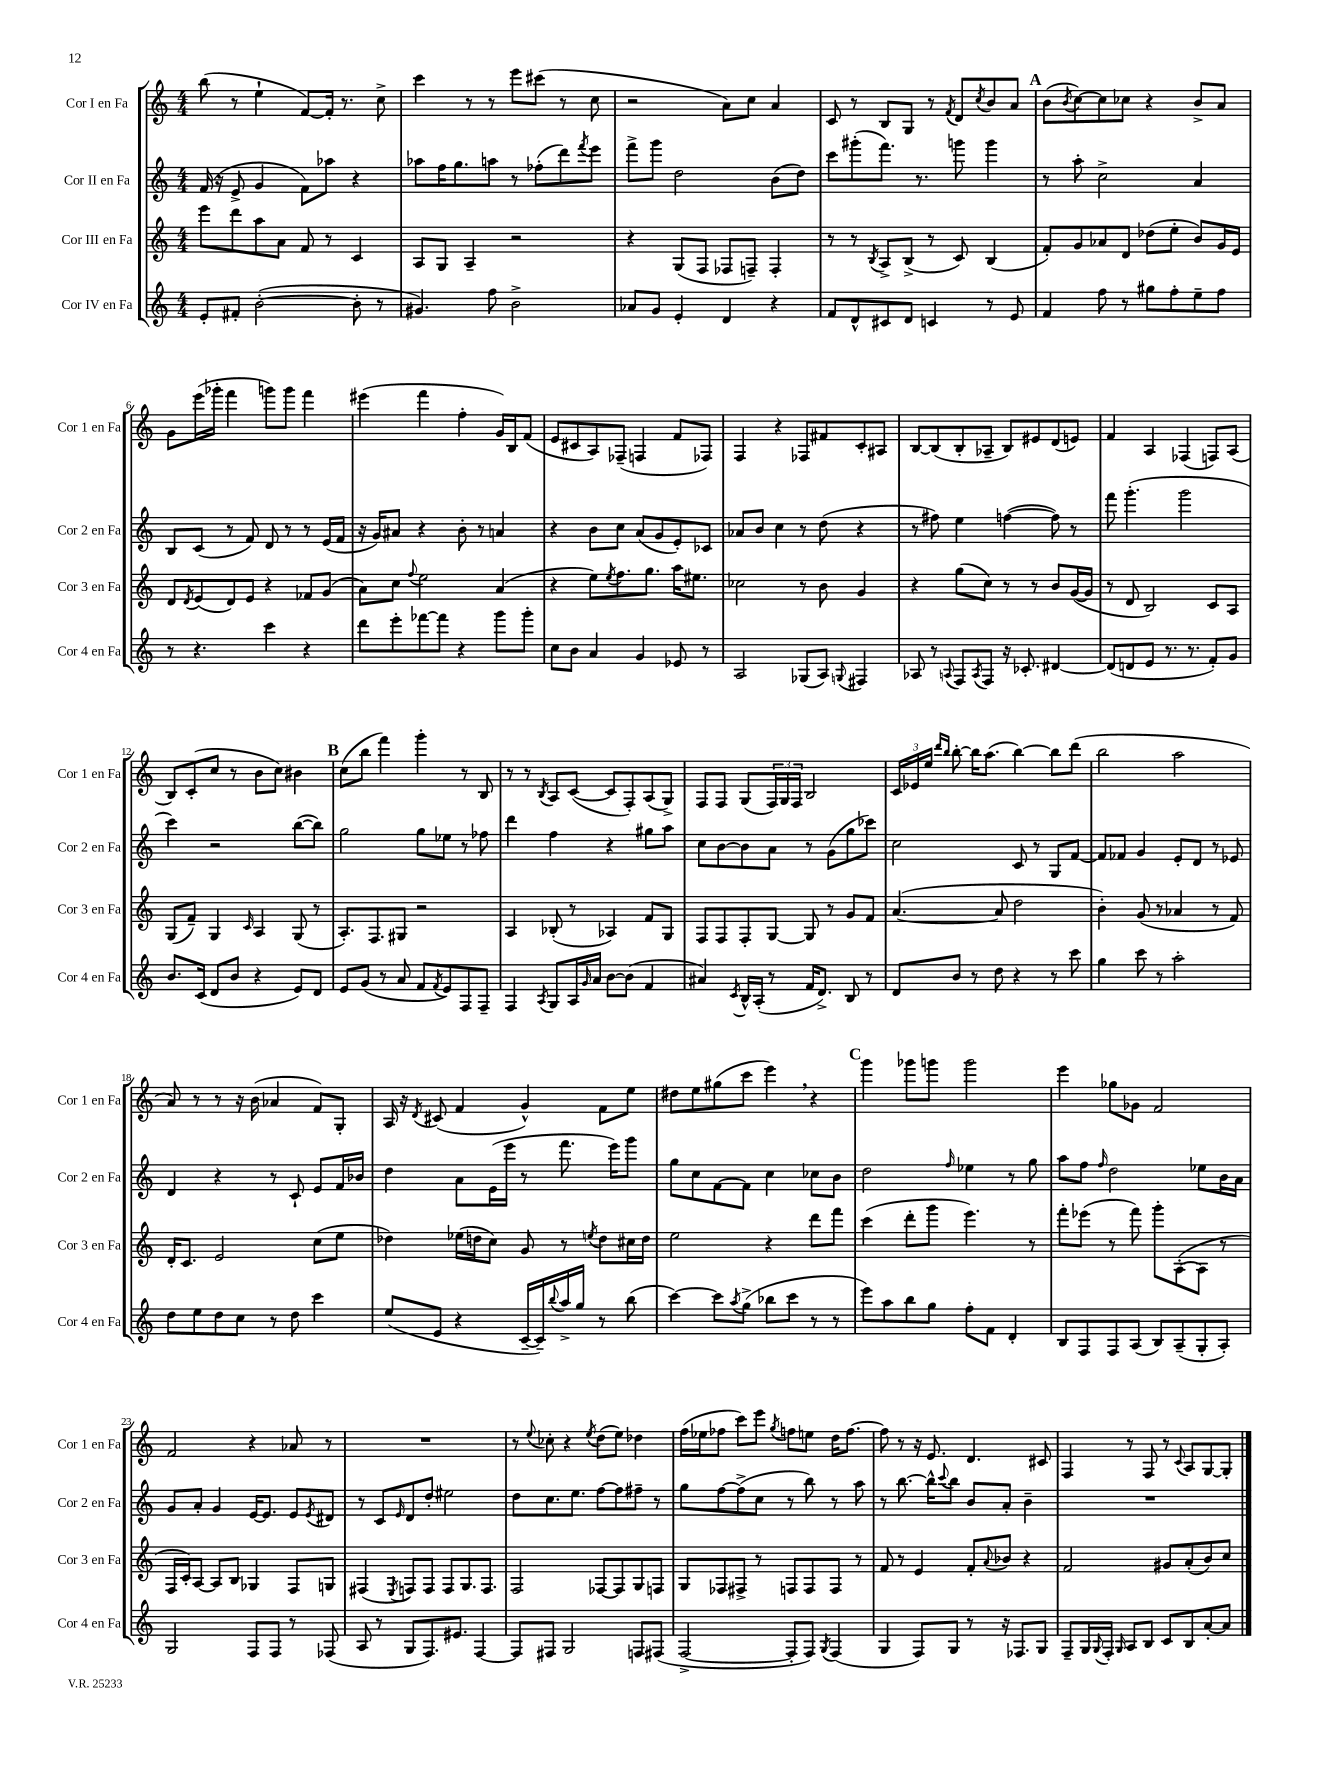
<<
\new StaffGroup <<
\new Staff = "s0" \with { instrumentName = "Cor I en Fa" shortInstrumentName = "Cor 1 en Fa" } {
    \clef treble \key c \major \numericTimeSignature \time 4/4
    b''8( r8 e''4-! f'8~) f'16-. r8. c''8-> |
    c'''4 r8 r8 e'''8 cis'''8( r8 c''8 |
    r2 a'8) c''8 a'4 |
    c'8 r8 b8 g8 r8 \acciaccatura { f'8 } d'8 \acciaccatura { c''8 } b'8 a'8 |
    \mark \markup { \bold "A" } b'8( \acciaccatura { b'8 } c''8~) c''8 ces''8 r4 b'8-> a'8 |
    g'8 e'''16( ges'''16-. f'''4 g'''8) g'''8 f'''4 |
    eis'''4( f'''4 f''4-. g'16) b16 f'8( |
    e'8 cis'8 a8) fes8--( f4 f'8 fes8) |
    f4 r4 fes8 fis'8 c'8-. ais8 |
    b8~ b8( b8-. aes8-- b8) eis'8 d'8( e'8) |
    f'4 a4 fes4( f8) a8( |
    b8) c'8-.( c''8 r8 b'8 c''8) bis'4 |
    \mark \markup { \bold "B" } c''8( b''8 f'''4) g'''4-. r8 b8 |
    r8 r8 \acciaccatura { b8 } a8 c'8~( c'8 f8-.) a8( g8->) |
    f8 f8 g8( \tuplet 3/2 { f16) g16 f16 } b2 |
    \tuplet 3/2 { c'16 ees'16 e''16 } \grace { d'''16 b''16 } b''8~-. b''16 a''8.( b''4~) b''8 d'''8( |
    b''2 a''2 |
    a'8) r8 r8 r16 b'16( aes'4 f'8) g8-. |
    a16 r16 \acciaccatura { d'8 } cis'8( f'4 g'4-^) f'8 e''8 |
    dis''8 e''8 gis''8( c'''8 e'''4) \breathe r4 |
    \mark \markup { \bold "C" } g'''4 ges'''8 g'''8 g'''2 |
    e'''4 ges''8 ges'8 f'2 |
    f'2 r4 aes'8 r8 |
    R1 |
    r8 \appoggiatura { e''8 } ces''8-. r4 \acciaccatura { e''8 } d''8( e''8) des''4 |
    f''16( ees''16 fes''8 c'''8) e'''8 \acciaccatura { g''8 } f''8 e''8 d''16 f''8.~ |
    f''8 r8 r16 e'8. d'4. cis'8 |
    f4 r8 f8 r8 \appoggiatura { c'8 } a8 g8~ g8-. \bar "|." |
}
\new Staff = "s1" \with { instrumentName = "Cor II en Fa" shortInstrumentName = "Cor 2 en Fa" } {
    \clef treble \key c \major \numericTimeSignature \time 4/4
    f'16( r16 e'8-> g'4 f'8) aes''8 r4 |
    aes''8 f''16 g''8. a''8 r8 fes''8-.( d'''8) \acciaccatura { f'''8 } e'''8 |
    f'''8-> g'''8 d''2 b'8( d''8) |
    c'''8 gis'''8-.( f'''8.) r8. g'''8 g'''4 |
    \mark \markup { \bold "A" } r8 a''8-. c''2-> a'4 |
    b8 c'8( r8 f'8) d'8 r8 r8 e'16( f'16 |
    r16 g'16) ais'8 r4 b'8-. r8 a'4 |
    r4 b'8 c''8 a'8( g'8 e'8-.) ces'8 |
    aes'8 b'8 c''4 r8 d''8( r4 |
    r8 fis''8) e''4 f''4~( f''8) r8 |
    f'''8 g'''4.-.( g'''2 |
    c'''4) r2 b''8~( b''8) |
    \mark \markup { \bold "B" } g''2 g''8 ees''8 r8 fes''8 |
    d'''4 f''4 r4 gis''8 a''8 |
    c''8 b'8~ b'8 a'8 r8 g'8( g''8 ces'''8) |
    c''2 c'8 r8 g8 f'8~ |
    f'8 fes'8 g'4 e'8-. d'8 r8 ees'8 |
    d'4 r4 r8 c'8-! e'8 f'16 bes'16 |
    d''4 a'8 e'16( e'''16 r8 f'''8. e'''16) g'''8 |
    g''8 c''8 f'8~ f'8 c''4 ces''8 b'8 |
    \mark \markup { \bold "C" } d''2 \grace { f''16 } ees''4 r8 g''8 |
    a''8 f''8 \grace { f''16 } d''2 ees''8 b'16 a'16 |
    g'8 a'8-. g'4 e'16~ e'8. e'8 \acciaccatura { e'8 } dis'8 |
    r8 c'8 \grace { e'16 } d'8 d''8-. eis''2 |
    d''8 c''8. e''8. f''8~ f''8 fis''8-- r8 |
    g''8 f''8~ f''8->( c''8 r8 b''8) r8 a''8 |
    r8 b''8.~ b''16-^ \appoggiatura { c'''8 } b''8 b'8 a'8-. b'4-- |
    R1 \bar "|." |
}
\new Staff = "s2" \with { instrumentName = "Cor III en Fa" shortInstrumentName = "Cor 3 en Fa" } {
    \clef treble \key c \major \numericTimeSignature \time 4/4
    e'''8 d'''8 a''8 a'8 f'8 r8 c'4 |
    a8 g8 a4-- r2 |
    r4 g8( f8 fes8 f8--) f4-. |
    r8 r8 \acciaccatura { b8 } a8-> b8->( r8 c'8) b4( |
    \mark \markup { \bold "A" } f'8-.) g'8 aes'8 d'8 des''8( e''8-. b'8) g'16 e'16 |
    d'8 \acciaccatura { d'8 } e'8( d'8) e'8 r4 fes'8 g'8( |
    a'8) c''8 \appoggiatura { f''8 } e''2 a'4( |
    r4 e''8) \acciaccatura { e''8 } f''8. g''8. a''16 eis''8. |
    ces''2 r8 b'8 g'4 |
    r4 g''8( c''8) r8 r8 b'8 g'16~( g'16 |
    r8 d'8 b2) c'8 a8 |
    g8( f'8--) g4 \grace { c'16 } a4 g8( r8 |
    \mark \markup { \bold "B" } a8.-.) f8. gis8 r2 |
    a4 bes8-.( r8 aes4) f'8 g8 |
    f8 f8 f8-. g8~ g8 r8 g'8 f'8 |
    a'4.~( a'8 d''2 |
    b'4-.) g'8( r8 aes'4 r8 f'8) |
    d'16-. c'8. e'2 c''8( e''8 |
    des''4) ees''16( d''16 c''8) g'8 r8 \acciaccatura { e''8 } d''8 cis''16 d''16 |
    e''2 r4 d'''8 f'''8 |
    \mark \markup { \bold "C" } c'''4( d'''8-. g'''8 e'''4.) r8 |
    f'''8-. ees'''8( r8 f'''8) g'''8-. a8~-.( a8 r8 |
    f16 c'16-.) a8~ a8 b8 ges4 f8 g8 |
    fis4( \acciaccatura { e8 } f8) f8 f8 g8. f8. |
    f2 fes8~ fes8 g8 f8 |
    g8 fes8 fis8-> r8 f8 f8 f8 r8 |
    f'8 r8 e'4 f'8-. \appoggiatura { a'8 } bes'8 r4 |
    f'2 gis'8 a'8-.( b'8) c''8 \bar "|." |
}
\new Staff = "s3" \with { instrumentName = "Cor IV en Fa" shortInstrumentName = "Cor 4 en Fa" } {
    \clef treble \key c \major \numericTimeSignature \time 4/4
    e'8-. fis'8-. b'2~-.( b'8-. r8 |
    gis'4.) f''8 b'2-> |
    aes'8 g'8 e'4-. d'4 r4 |
    f'8 d'8-^ cis'8 d'8 c'4 r8 e'8 |
    \mark \markup { \bold "A" } f'4 f''8 r8 gis''8 f''8-. e''8-- f''8 |
    r8 r4. c'''4 r4 |
    d'''8 e'''8-. fes'''8~ fes'''8 r4 g'''8 g'''8-. |
    c''8 b'8 a'4 g'4 ees'8 r8 |
    a2 ges8( a8) \appoggiatura { g8 } fis4 |
    aes8 r8 \appoggiatura { a8 } f8 \acciaccatura { a8 } f8 r16 ces'8.-. dis'4~ |
    dis'8( d'8 e'8 r8. r8. f'8-.) g'8 |
    b'8. c'16( d'8 b'8 r4 e'8) d'8 |
    \mark \markup { \bold "B" } e'8 g'8( r8 a'8 f'8 \acciaccatura { f'8 } e'8) f8 f8-- |
    f4 \acciaccatura { a8 } g8 a16 \grace { g'16 } a'16 b'8~ b'8( f'4 |
    ais'4) \acciaccatura { c'8 } b16-^ a16-.( r8 f'16 d'8.->) b8 r8 |
    d'8 b'8 r8 d''8 r4 r8 c'''8 |
    g''4 c'''8 r8 a''2-. |
    d''8 e''8 d''8 c''8 r8 d''8 c'''4 |
    e''8( e'8 r4 c'16~-- c'16--) \appoggiatura { b''8 } a''16-> g''16 r8 b''8( |
    c'''4~) c'''8 \acciaccatura { a''8 } g''8->( bes''8 c'''8 r8 r8 |
    \mark \markup { \bold "C" } e'''8) a''8 b''8 g''8 f''8-. f'8 d'4-. |
    b8 f8 f8 a8( b8) a8--( g8-. a8-.) |
    g2 f8 f8 r8 fes8( |
    a8 r8 g8 f8.) eis'8. f4~ |
    f8 fis8 g2 f8 fis8( |
    f2~-> f8-. f8) \acciaccatura { g8 } f4( |
    g4 f8) g8 r8 r16 fes8. g8 |
    f8-- g16 \appoggiatura { g8 } f16-. \grace { g16 } a8 b8 c'8 b8 a'8~-. a'8 \bar "|." |
}
>>
>>
